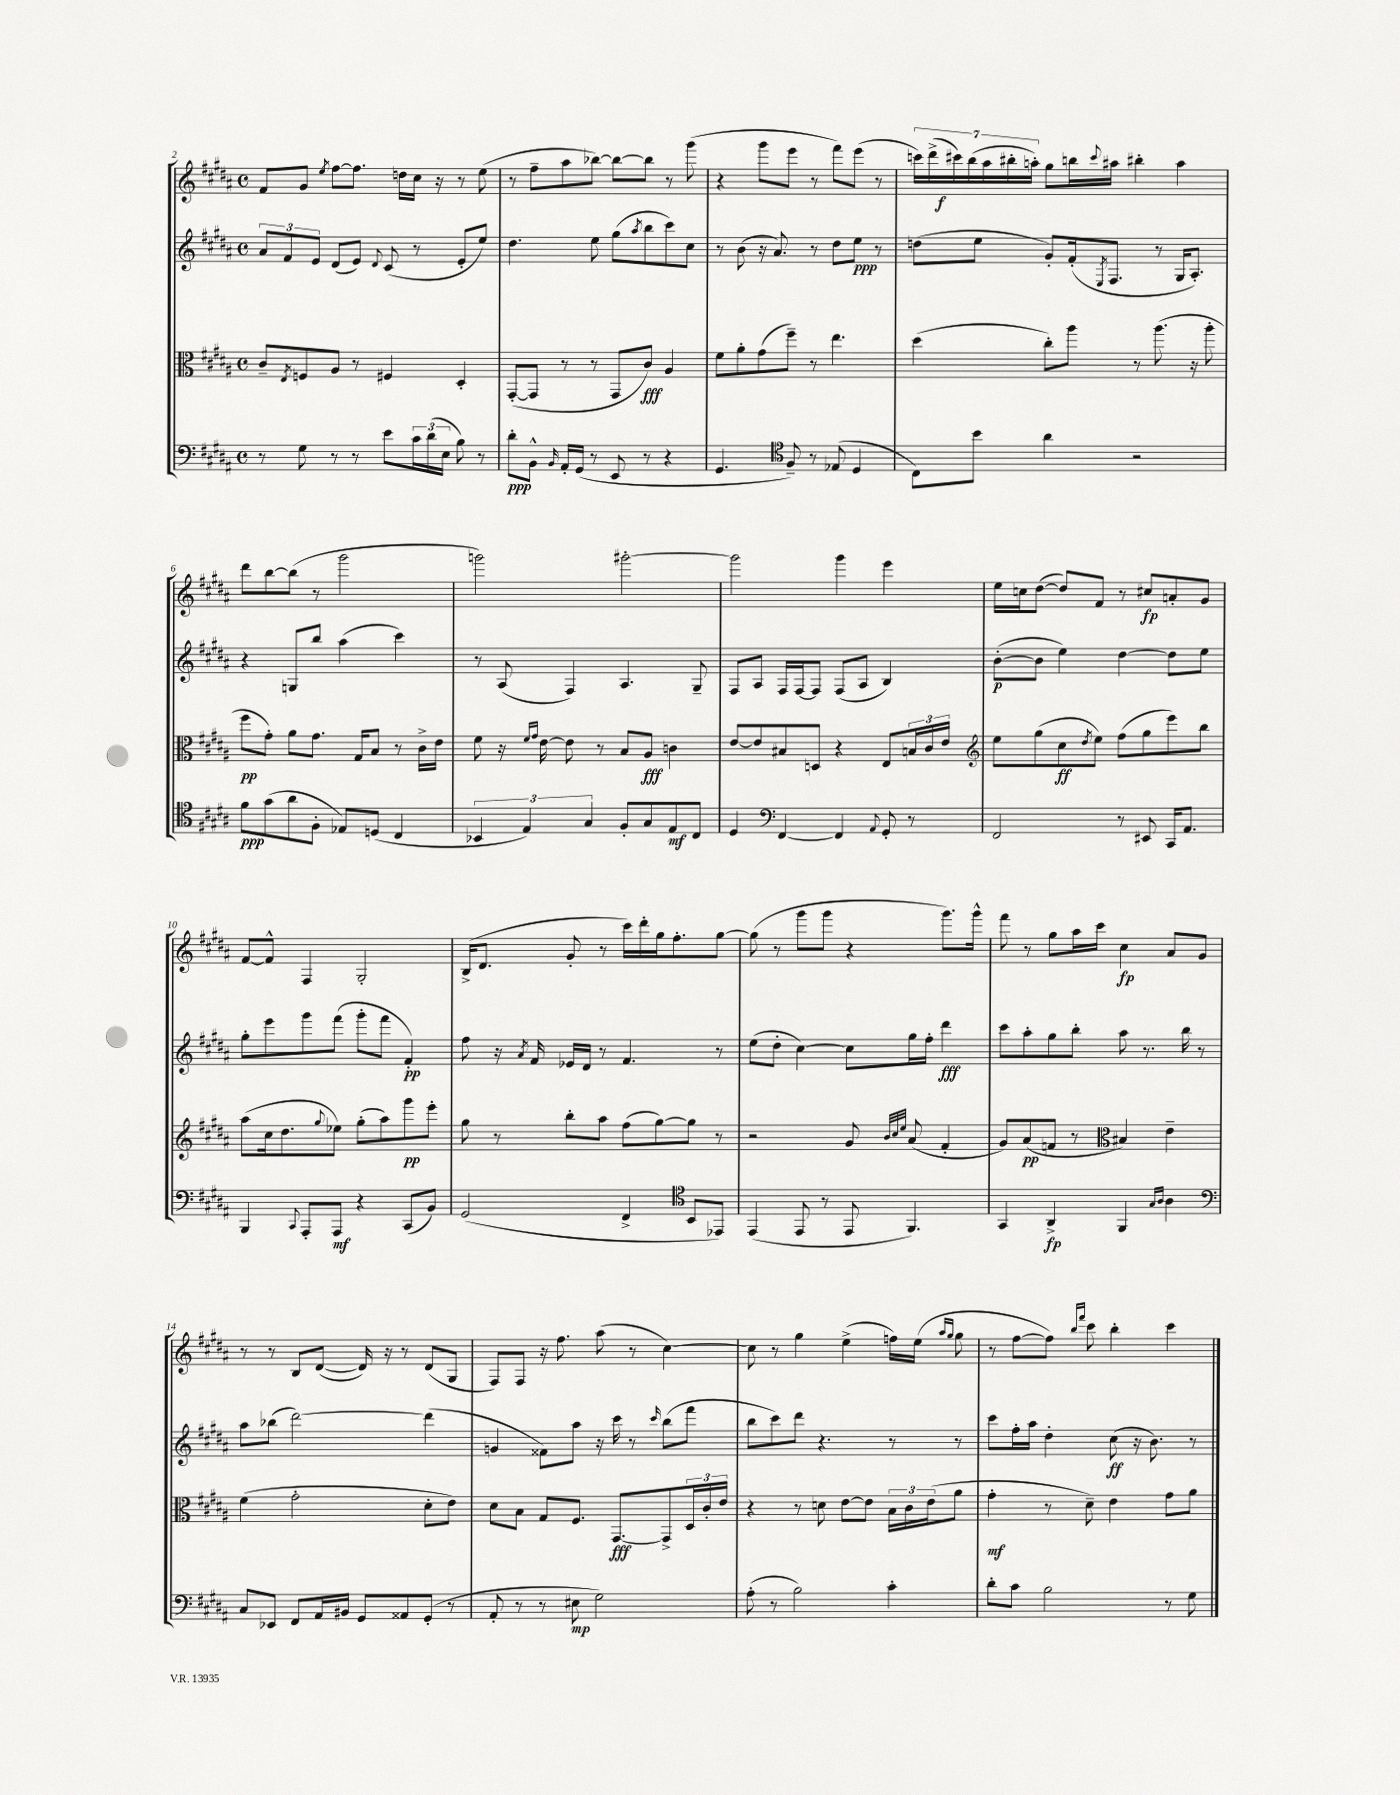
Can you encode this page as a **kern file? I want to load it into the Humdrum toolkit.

**kern	**kern	**kern	**kern
*staff4	*staff3	*staff2	*staff1
*clefF4	*clefC3	*clefG2	*clefG2
*k[f#c#g#d#a#]	*k[f#c#g#d#a#]	*k[f#c#g#d#a#]	*k[f#c#g#d#a#]
*M4/4	*M4/4	*M4/4	*M4/4
*met(c)	*met(c)	*met(c)	*met(c)
8r	8c#~	12a#	8f#
.	.	12f#	.
.	8qE	.	.
8G#	8F	.	8g#
.	.	12e	.
.	.	.	8qee
8r	8A#	(8d#	[8ff#
8r	8r	8e)	8.ff#]
.	.	8qqd#	.
8e	4F#	(8c#	.
.	.	.	16dd
24c#	.	8r	16cc#
(24d#	.	.	.
.	.	.	16r
24E	.	.	.
8B)	4D#'	8e'	8r
8r	.	8ee)	(8ee
=	=	=	=
8d#'	([8GG#'	4.dd#	8r
8BB^^	8GG#]	.	8ff#~
16qqBB	.	.	.
16AA#'	8r	.	8aa#
(16GG#	.	.	.
8r	8r	8ee	[8bb-)
8EE	8GG#	(8gg#	8bb-_
.	.	8qaa#	.
8r	8c#)	8bb	8bb-]
4r	4A#	8ccc#)	8r
.	.	8cc#	(8ggg#
=	=	=	=
4.GG#	8f#	8r	4r
.	8a#'	(8b	.
.	(8g#	16r	8ggg#
.	.	8.a#)	.
*clefC4	*	*	*
8F#~)	8ff#~)	.	8eee
8r	8r	8r	8r
(8E-	4.ee	8dd#	8fff#)
4D#	.	8ee	(8eee
.	.	8r	8r
=	=	=	=
8C#)	(4dd#	(8dd	28ccc)
.	.	.	(28ddd#^
.	.	.	28ccc#)
.	.	.	(28bb
8b	.	8ee	.
.	.	.	28aa#
.	.	.	28bb#'
.	.	.	28aa')
4a#	8cc#')	8g#')	8gg#
.	8aa#	(16f#'	16bb
.	.	8qE	8qqccc#
.	.	8.F#	16aa#
2r	8r	.	4bb#'
.	(8.aa#	8r	.
.	.	16G#	4aa#
.	16r	8.A#')	.
.	8aa#'	.	.
=	=	=	=
8f#	8ff#	4r	8ddd#
(8g#	8g#')	.	[8bb
8a#	8a#	8G	(8bb]
8F#'	8.g#	8bb	8r
8E-)	.	(4aa#	2ggg#
.	16G#	.	.
(8D	8B	.	.
4C#	8r	4ccc#)	.
.	16c#^	.	.
.	16e	.	.
=	=	=	=
6BB-	8f#	8r	2ggg)
.	16r	(8A#	.
6E)	.	.	.
.	16qqf#	.	.
.	16qqg#	.	.
.	[16e	.	.
.	8e]	4F#)	.
6G#	.	.	.
.	8r	.	.
8F#'	8B	4.A#	[2ggg#'
8G#	8A#	.	.
8E	4c	.	.
8C#	.	8G#~	.
=	=	=	=
4D#	[8e	8F#	2ggg#]
.	8e]	8A#	.
*clefF4	*	*	*
[4FF#	8B#	16F#	.
.	.	[16F#	.
.	8D	8F#]	.
4FF#]	4r	(8F#	4ggg#
.	.	8A#	.
8qqAA#	.	.	.
8GG#'	8E	4B)	4eee
8r	24B	.	.
.	24c#	.	.
.	24e	.	.
=	=	=	=
*	*clefG2	*	*
2FF#	8ee	([8b'	16ee
.	.	.	16cc
.	(8gg#	8b]	([8dd#
.	8cc#	4ee)	8dd#])
.	8qdd#	.	.
.	8ee)	.	8f#
8r	(8ff#	[4dd#	8r
8EE#	8gg#	.	8cc#
16CC#	8eee)	8dd#]	8a'
8.AA#	.	.	.
.	8bb	8ee	8g#
=	=	=	=
4BBB	(8aa#	8gg#'	[8f#
.	16cc#	8eee	8f#^^]
.	8.dd#	.	.
8qqCC#	.	.	.
8AAA#'	.	8ggg#	4F#
.	8qqgg#	.	.
8AAA#	8ee-)	(8fff#	.
4r	(8gg#'	8ggg#'	2G#'
.	8aa#)	8fff#	.
(8CC#	8ggg#	4f#')	.
8BB)	8eee'	.	.
=	=	=	=
(2GG#	8gg#	8ff#	(16B^
.	.	.	8.d#
.	8r	16r	.
.	.	8qa#	.
.	.	16f#	.
.	8bb'	16e-	8g#'
.	.	16d#	.
.	8aa#	8r	8r
4FF#^	(8ff#	4.f#	16ccc#)
.	.	.	16ddd#'
.	[8gg#)	.	16gg#
.	.	.	8.ff#'
*clefC4	*	*	*
8BB	8gg#]	.	.
8EE-)	8r	8r	[8gg#
=	=	=	=
(4EE	2r	(8ee	(8gg#]
.	.	8dd#'	8r
8EE	.	[4cc#)	8ggg#
8r	.	.	8ggg#
8EE	8g#	8cc#]	4r
.	32qqb	.	.
.	32qqcc#	.	.
.	32qqee	.	.
4.FF#)	(8a#	16gg#	.
.	.	16ff#'	.
.	4f#'	4ddd#	8.ggg#)
.	.	.	16ggg#^^
=	=	=	=
4GG#	8g#)	8ccc#	8fff#
.	(8a#	8aa#'	8r
4AA#^	8f	8gg#	8gg#
.	8r	8bb'	16aa#
.	.	.	16ccc#
*	*clefC3	*	*
4FF#	4B#)	8aa#	4cc#
.	.	8.r	.
16qqG#	.	.	.
16qqA#	.	.	.
4A#	4e~	.	8a#
.	.	16bb	.
.	.	8r	8g#
=	=	=	=
*clefF4	*	*	*
8C#	(4f#	8aa#	8r
8EE-	.	(8bb-	8r
8FF#	2g#'	[2ddd#)	8B
16AA#	.	.	([8d#
16BB#	.	.	.
8GG#	.	.	16d#])
.	.	.	16r
8AA##	.	.	8r
(8GG#'	8d#'	(4ddd#]	(8d#
8r	8e)	.	8G#
=	=	=	=
8AA#'	8d#	4g	8F#)
8r	8B	.	8F#
8r	8G#	8f##)	16r
.	.	.	8.ff#
8E#	8.F#	8aa#	.
2G#)	.	16r	(8aa#
.	[8.GG#	16ccc#	.
.	.	8r	8r
.	.	16qqccc#	.
.	8GG#^]	(8bb	[4cc#)
.	24D#	8fff#	.
.	24c#'	.	.
.	24e	.	.
=	=	=	=
(8A#'	4r	8bb	8cc#]
8r	.	8ccc#)	8r
2B)	8r	8ddd#	4gg#
.	8d	4.r	.
.	[8e	.	(4ee^
.	8e]	.	.
4c#'	24B	8r	16ff)
.	24c#	.	.
.	.	.	(16ee
.	(24e	.	.
.	.	.	16qqaa#
.	.	.	16qqgg#
.	8a#	8r	8gg#
=	=	=	=
8d#'	4g#'	8ccc#	8r
8c#	.	16ff#'	[8ff#
.	.	16aa#	.
2B	8r	4dd#'	8ff#])
.	.	.	16qqbb
.	.	.	16qqfff#
.	8d#~)	.	8ccc#
.	4e	(8cc#	4bb'
.	.	16r	.
.	.	8.b)	.
8r	8g#	.	4ccc#
8G#	8a#	8r	.
==	==	==	==
*-	*-	*-	*-
